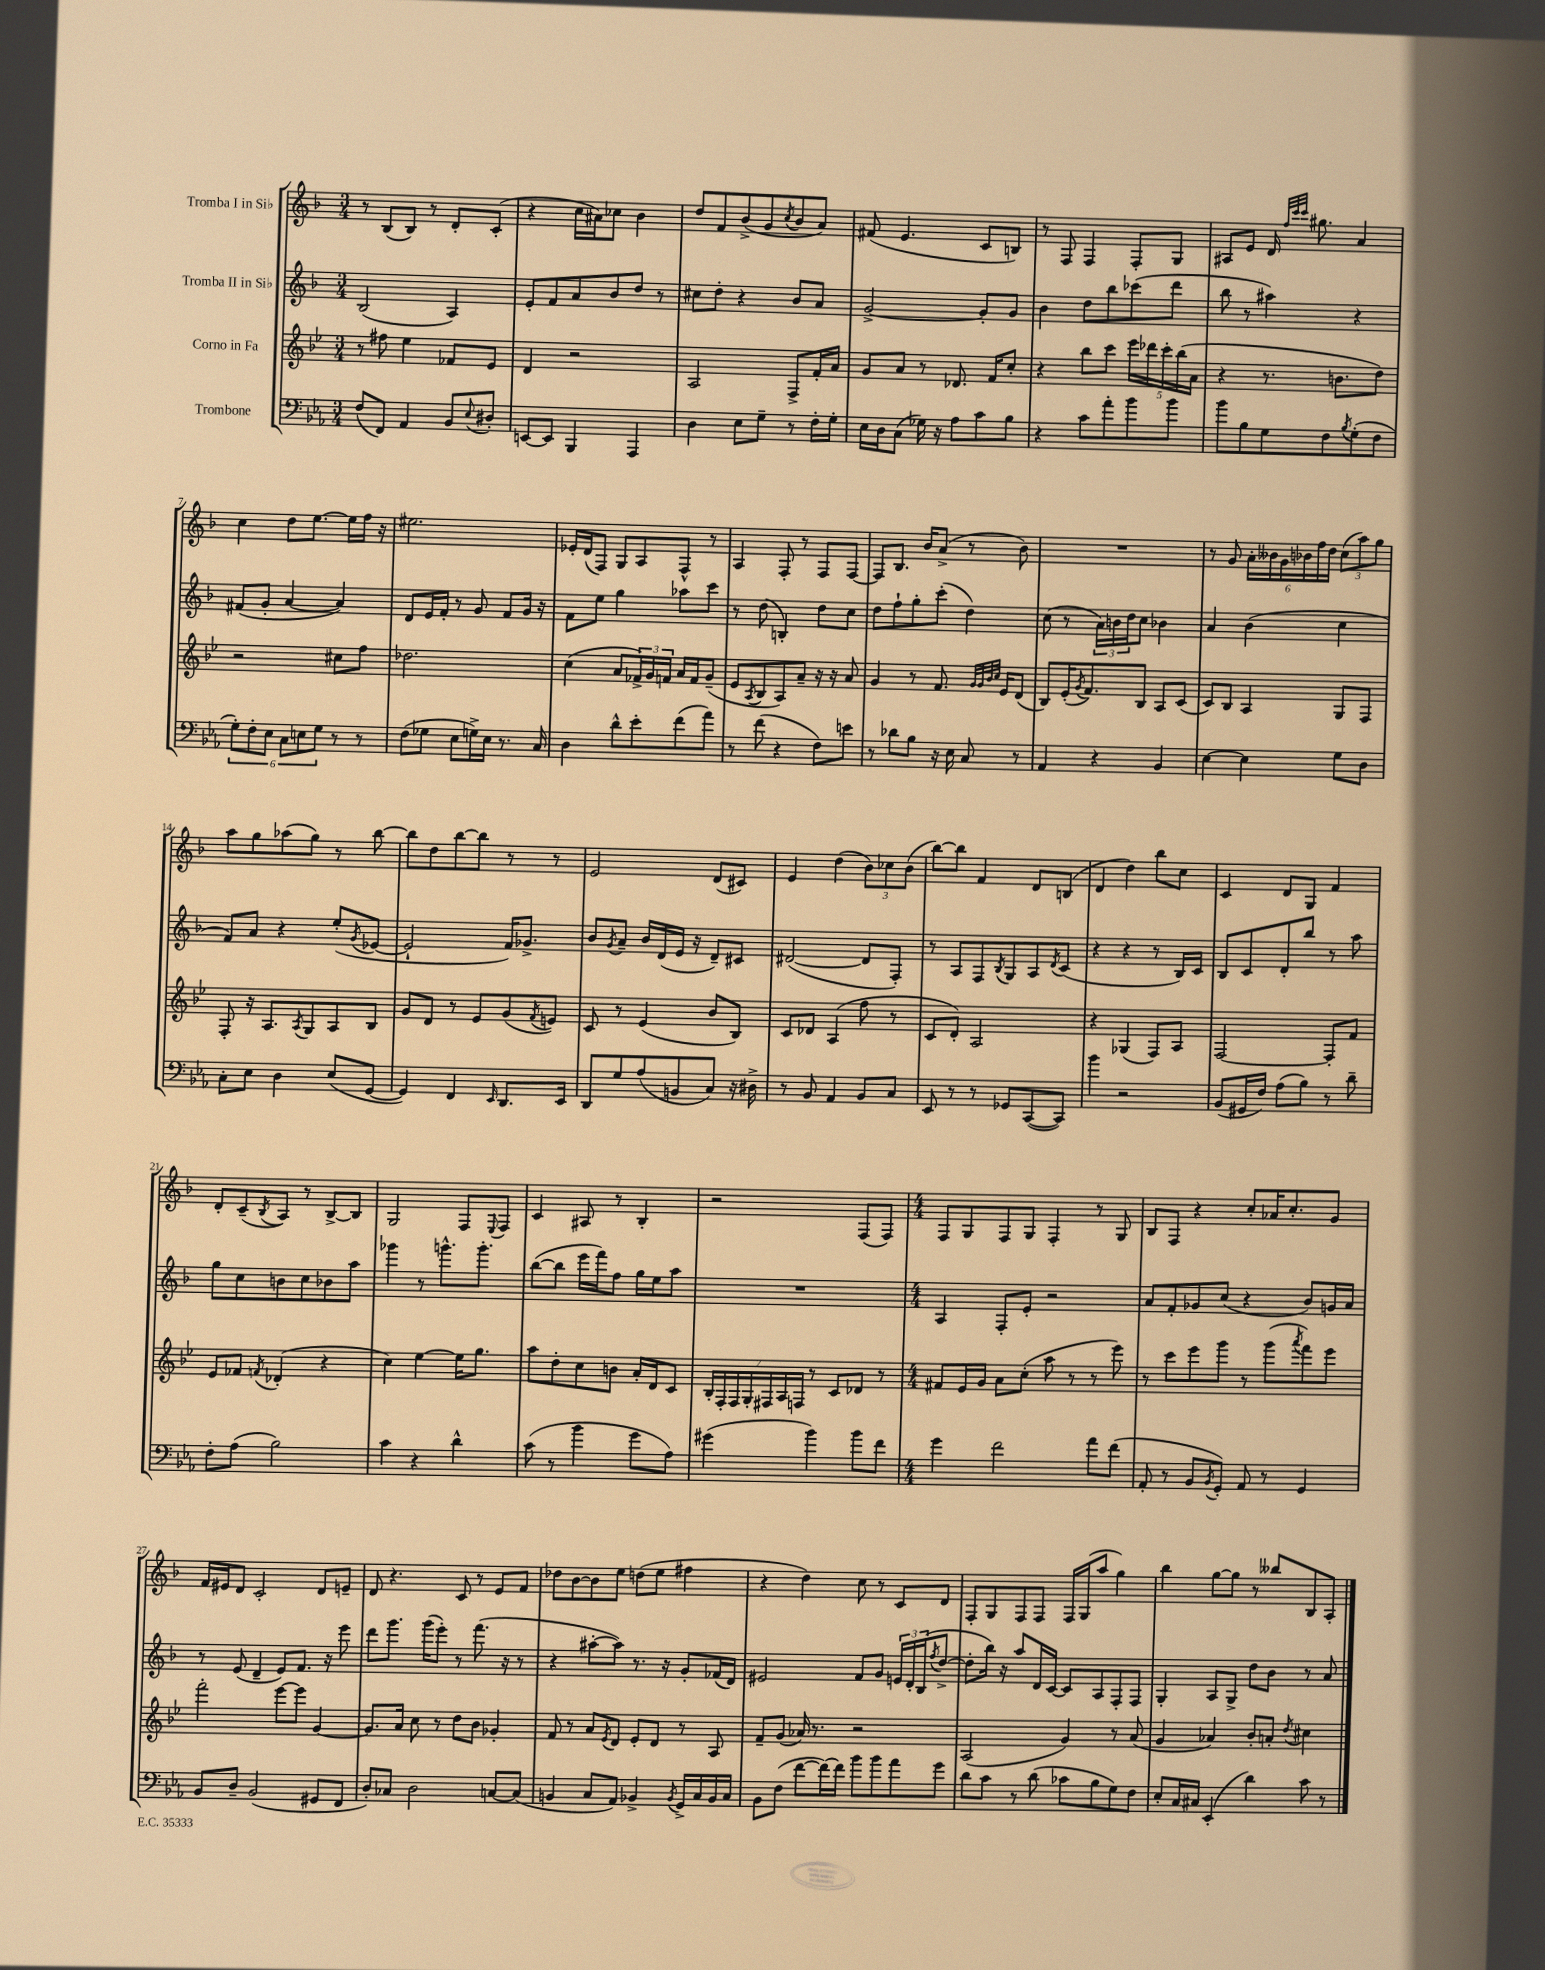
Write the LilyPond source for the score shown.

<<
\new StaffGroup <<
\new Staff = "s0" \with { instrumentName = "Tromba I in Sib" } {
    \clef treble \key f \major \numericTimeSignature \time 3/4
    r8 bes8( bes8) r8 d'8-. c'8-.( |
    r4 c''16 ais'16) ces''8 bes'4 |
    d''8 f'8 bes'8->( g'8 \acciaccatura { c''8 } bes'8 a'8) |
    fis'8( e'4. c'8 b8) |
    r8 f8 f4 f8-. g8 |
    ais8 e'8 d'16 \grace { f''32 c'''32 c'''32 } gis''8. a'4 |
    c''4 d''8 e''8.~ e''16 f''16 r16 |
    eis''2. |
    ees'16-. d'16( f8) g8 a8 f8-^ r8 |
    a4 f8-. r8 f8 f8~ |
    f8 bes8. bes'16 a'8->( r8 bes'8) |
    R2. |
    r8 g'8 \tuplet 6/4 { a'16-. beses'16 g'16 bes'16 f''16 d''16 } \tuplet 3/2 { c''8( a''8) g''8 } |
    a''8 g''8 aes''8( g''8) r8 bes''8~ |
    bes''8 d''8 bes''8~ bes''8 r8 r8 |
    e'2 d'8( cis'8) |
    e'4 d''4( \tuplet 3/2 { bes'8) ces''8 bes'8( } |
    bes''8~) bes''8 f'4 d'8 b8( |
    d'4 d''4) bes''8 c''8 |
    c'4 d'8 g8 f'4 |
    d'8-. c'8--( \acciaccatura { bes8 } a8) r8 bes8~-> bes8 |
    g2 f8 \appoggiatura { e8 } f8 |
    c'4 ais8 r8 bes4-. |
    r2 f8( f8) |
    \numericTimeSignature \time 4/4 f8 g8 f8 g8 f4-. r8 g8 |
    bes8 f8 r4 c''8-. aes'16 c''8.-. g'8 |
    f'16 eis'16 d'8 c'2-. d'8 e'8-- |
    d'8 r4. c'8 r8 e'8 f'8 |
    des''8 bes'8~ bes'8 e''8 d''8( e''8 fis''4 |
    r4 d''4) c''8 r8 c'8 d'8 |
    f8-. g8 f8 f8 f16 g16( a''8 g''4) |
    bes''4 g''8~ g''8 r8 beses''8 bes8 a8-. \bar "|." |
}
\new Staff = "s1" \with { instrumentName = "Tromba II in Sib" } {
    \clef treble \key f \major \numericTimeSignature \time 3/4
    bes2( a4) |
    e'8-. f'8 a'8 bes'8 d''8 r8 |
    cis''8 d''8-. r4 bes'8 a'8 |
    g'2~-> g'8-. g'8 |
    bes'4 d''8 bes''8 ces'''8( d'''8 |
    bes''8 r8 ais''4) r4 |
    fis'8( g'8-. a'4~ a'4) |
    d'8 e'16 f'16-. r8 g'8 f'8 g'16 r16 |
    f'8 e''8 g''4 aes''8 c'''8 |
    r8 d''8( b4-.) d''8 c''8 |
    d''8 f''8-! g''8-. c'''8-.( d''4) |
    c''8( r8 \tuplet 3/2 { a'16) b'16 d''16 } c''8 bes'4 |
    a'4 bes'4( c''4 |
    f'8) a'8 r4 e''8-.( \acciaccatura { g'8 } ees'8~ |
    ees'2-! f'16) ges'8.-> |
    bes'8 \acciaccatura { g'8 } a'8-- bes'16 d'16( e'16 r16 d'8--) cis'8 |
    dis'2~( dis'8 f8-.) |
    r8 a8 f8 \acciaccatura { bes8 } g8 a8 \acciaccatura { d'8 } c'8( |
    r4 r4 r8 bes16) c'16 |
    bes8 c'8 d'8-. bes''8 r8 a''8 |
    g''8 c''8 b'8 c''8 bes'8 a''8 |
    ges'''4 r8 g'''8.-^ g'''8.-. |
    bes''8~( bes''8 e'''16 f'''16) f''8 g''16 e''16 a''8 |
    R2. |
    \numericTimeSignature \time 4/4 a4 f8-. e'8-. r2 |
    a'8 f'8-. ges'8 c''8( r4 bes'8) g'16 a'16 |
    r8 e'8( d'4-- e'8) f'8. r16 e'''8 |
    d'''8 g'''8. g'''16( e'''8-.) r8 f'''8.( r16 r8 |
    r4 ais''8~-. ais''8) r8. r16 g'8-. fes'16( d'16) |
    eis'2 f'8 g'8 \tuplet 3/2 { e'16 d'16-. bes16( } \acciaccatura { f''8 } d''8~-> |
    d''8-. bes''16) r16 a''8 d'16 c'16~ c'8 a8 f8-. f8 |
    g4-. a8 g8-> d''8 bes'8 r8 a'8 \bar "|." |
}
\new Staff = "s2" \with { instrumentName = "Corno in Fa" } {
    \clef treble \key bes \major \numericTimeSignature \time 3/4
    r8 fis''8 ees''4 fes'8 ees'8 |
    d'4 r2 |
    a2 f8-> f'16-. a'16 |
    g'8 a'8 r8 des'8. f'16 c''8-. |
    r4 bes''8 c'''8 \tuplet 5/4 { ees'''16 des'''16 c'''16-. bes''16( a'16 } |
    r4 r8. b'8. d''8) |
    r2 cis''8 f''8 |
    des''2. |
    c''4( a'8 \tuplet 3/2 { fes'16->) g'16 f'16 } a'16 f'16 g'8--( |
    ees'8 \acciaccatura { a8 } bes8 a8) a'8-- r16 r16 a'8 |
    g'4 r8 f'8. \grace { g'32 g'32 bes'32 c''32 } ees'16 d'8( |
    bes8) ees'16-.( \acciaccatura { g'8 } f'8.) bes8 a8 c'8( |
    c'8) bes8 a4 g8 f8 |
    f8-. r16 a8. \acciaccatura { a8 } g8 a8 bes8 |
    g'8 d'8 r8 ees'8 g'8( \acciaccatura { f'8 } e'8) |
    c'8 r8 ees'4( bes'8 bes8) |
    c'8 des'8 a4( f''8 r8 |
    c'8 d'8-.) a2 |
    r4 ges4( f8) a8 |
    f2~ f8-. f'8 |
    ees'8 fes'8 \acciaccatura { f'8 } des'4-.( r4 |
    c''4) ees''4~ ees''16 g''8. |
    a''8 d''8-. c''8 b'8 a'16-. d'16 c'8 |
    \tuplet 7/4 { bes16-. f16-. f16 g16-. fis16 a16 f16 } r8 c'8 des'8 r8 |
    \numericTimeSignature \time 4/4 fis'8 ees'16 g'16 a'8 c''8-.( a''8 r8 r8 ees'''8) |
    r8 c'''8 ees'''8 g'''8 r8 g'''8( \acciaccatura { a'''8 } f'''8) ees'''8 |
    f'''2-. ees'''8~ ees'''8 g'4~ |
    g'8. a'16 c''8 r8 d''8 bes'8 ges'4-. |
    f'8 r8 a'8 \acciaccatura { ees'8 } d'8 ees'8-. d'8 r8 a8 |
    f'8-- g'8( aes'16) r8. r2 |
    a2( g'4) r8 a'8( |
    g'4 aes'4) bes'8-. a'8-. \acciaccatura { d''8 } cis''4 \bar "|." |
}
\new Staff = "s3" \with { instrumentName = "Trombone" } {
    \clef bass \key ees \major \numericTimeSignature \time 3/4
    f8( f,8) aes,4 bes,8 \appoggiatura { ees8 } dis8-. |
    e,8~ e,8 bes,,4 aes,,4 |
    d4 ees8 g8-- r8 f16-. g16-. |
    ees16 d16 c8( ges16) r16 aes8 c'8 bes8 |
    r4 c'8 aes'8-. bes'8 bes'8 |
    bes'8 bes8 g8 f8 \acciaccatura { bes8 } g8-.( f8 |
    \tuplet 6/4 { g8-.) f8-. ees8 c8 e8 g8 } r8 r8 |
    f8( ges8 ees8 g16->) ees16 r8. c16 |
    d4 d'8-^ ees'8-. f'8( aes'8) |
    r8 f'8( r4 f8) e'8 |
    r8 des'8 bes8 r16 ees16 c8 r8 |
    aes,4 r4 bes,4 |
    ees4~ ees4 g8 d8 |
    c8-. ees8 d4 ees8( g,8~ |
    g,4) f,4 \grace { ees,16 } d,8. ees,16 |
    d,8 g8 aes8( b,8 c8) r16 dis16-> |
    r8 bes,8 aes,4 bes,8 c8 |
    ees,8 r8 r8 ges,8 c,8~( c,8) |
    bes'4 r2 |
    bes,8( gis,16 f16) aes8( bes8) r8 d'8-- |
    f8-. aes8( bes2) |
    c'4 r4 d'4-^ |
    c'8( r8 bes'4 g'8 aes8) |
    gis'4( bes'4) bes'8 f'8 |
    \numericTimeSignature \time 4/4 g'4 f'2 aes'8 f'8( |
    aes,8-. r8 bes,8 \acciaccatura { bes,8 } g,8-.) aes,8 r8 g,4 |
    bes,8 d8-- bes,2( gis,8 f,8 |
    d8-.) ces8 d2 c8~ c8( |
    b,4 c8 aes,8) bes,4-> \acciaccatura { bes,8 } g,16-> c16 bes,16 c16 |
    bes,8 f8( f'8~ f'16~) f'16 bes'8 bes'8 aes'8 g'8 |
    d'8 c'8 r8 d'8( ces'8 bes8 g8) f8 |
    ees8-. c16 cis16 ees,4-.( d'4) c'8 r8 \bar "|." |
}
>>
>>
